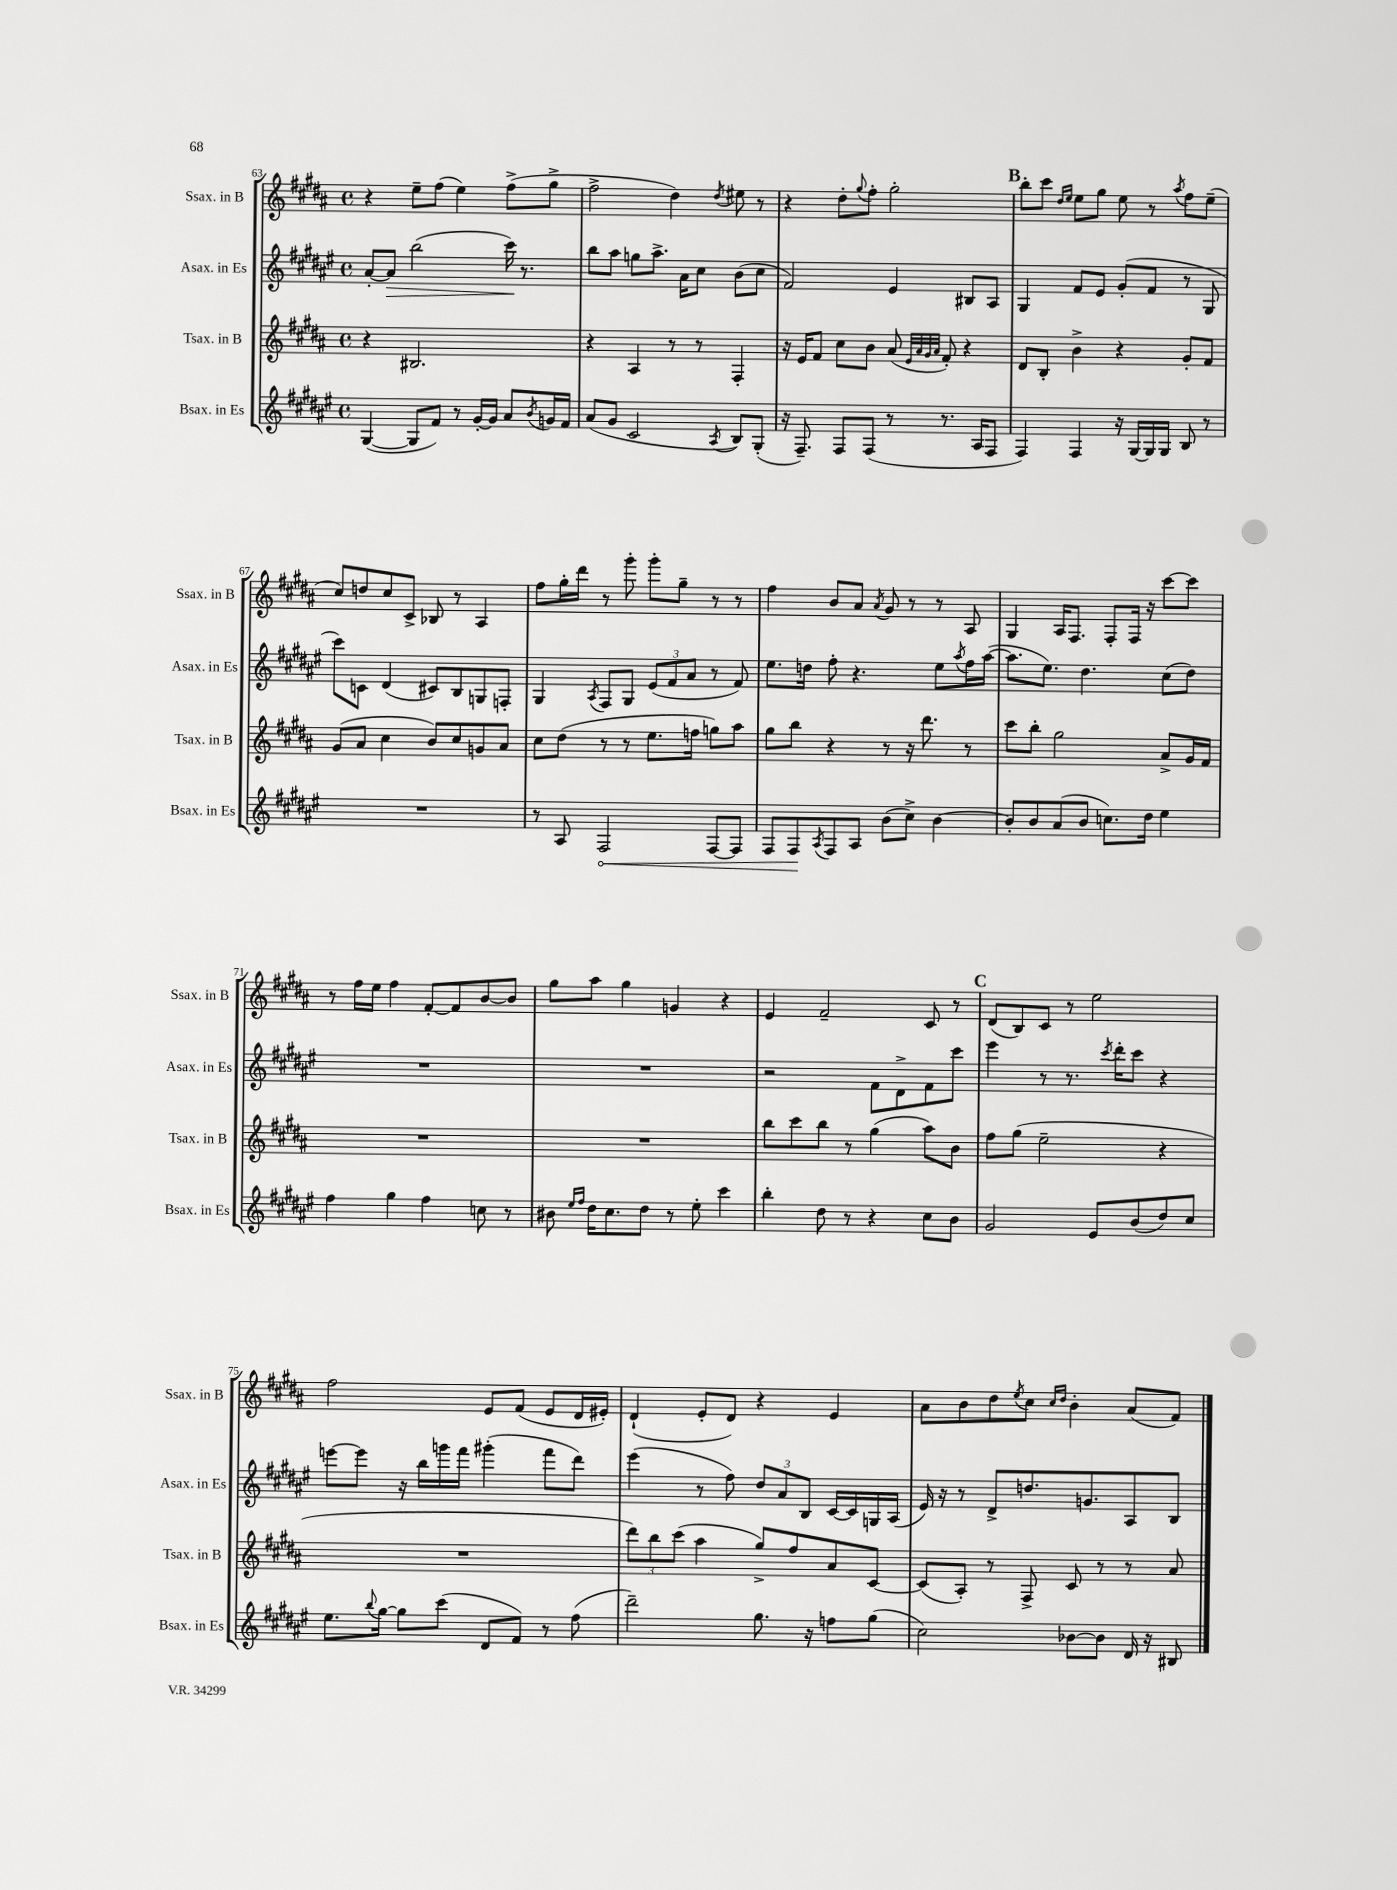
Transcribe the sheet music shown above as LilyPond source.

<<
\new StaffGroup <<
\new Staff = "s0" \with { instrumentName = "Ssax. in B" shortInstrumentName = "Ssax. in B" } {
    \clef treble \key b \major \defaultTimeSignature \time 4/4
    r4 e''8-- fis''8( e''4) fis''8->( gis''8-> |
    fis''2-> dis''4) \acciaccatura { dis''8 } eis''8 r8 |
    r4 dis''8-. \appoggiatura { gis''8 } fis''8-. gis''2-. |
    \mark \markup { \bold "B" } b''8-. cis'''8 \grace { dis''16 e''16 } e''8 gis''8 e''8 r8 \acciaccatura { ais''8 } fis''8 e''8--( |
    cis''8) d''8 cis''8 cis'8-> bes8 r8 ais4 |
    fis''8 gis''16-. dis'''16 r8 gis'''8-. gis'''8-. gis''8-- r8 r8 |
    fis''4 b'8 ais'8 \acciaccatura { ais'8 } gis'8 r8 r8 ais8 |
    gis4 ais16 fis8. fis8-. fis16 r16 cis'''8~ cis'''8 |
    r8 fis''16 e''16 fis''4 fis'8~-. fis'8 b'8~ b'8 |
    gis''8 ais''8 gis''4 g'4 r4 |
    e'4 fis'2-- cis'8 r8 |
    \mark \markup { \bold "C" } dis'8( b8) cis'8 r8 e''2 |
    fis''2 e'8 fis'8( e'8 dis'16 eis'16-.) |
    dis'4-!( e'8-. dis'8) r4 e'4 |
    ais'8 b'8 dis''8 \acciaccatura { e''8 } cis''8 \grace { cis''16 dis''16 } b'4-. ais'8( fis'8) \bar "|." |
}
\new Staff = "s1" \with { instrumentName = "Asax. in Es" shortInstrumentName = "Asax. in Es" } {
    \clef treble \key fis \major \defaultTimeSignature \time 4/4
    ais'8~-. ais'8\> b''2( cis'''16\!) r8. |
    b''8 ais''8 g''8 ais''8.-> ais'16 cis''8 b'8( cis''8 |
    fis'2) eis'4 bis8 ais8 |
    \mark \markup { \bold "B" } gis4 fis'8 eis'8 gis'8-.( fis'8 r8 gis8 |
    cis'''8) c'8 dis'4( cis'8) b8 g8 f8-. |
    gis4 \acciaccatura { ais8 } fis8 gis8 \tuplet 3/2 { eis'8( fis'8 ais'8 } r8 fis'8) |
    eis''8. d''16 fis''8-. r4. eis''8 \acciaccatura { ais''8 } fis''16 ais''16~( |
    ais''8. eis''8.) dis''4. cis''8( dis''8) |
    R1 |
    R1 |
    r2 fis'8 dis'8-> fis'8 cis'''8 |
    \mark \markup { \bold "C" } eis'''4 r8 r8. \acciaccatura { cis'''8 } dis'''16-. cis'''8 r4 |
    e'''8~ e'''8 r16 b''16 g'''16 fis'''16 gis'''4-.( fis'''8 dis'''8) |
    eis'''4( r8 fis''8) \tuplet 3/2 { dis''8 ais'8 b8 } cis'16~ cis'16 g16 ais16( |
    eis'16) r16 r8 dis'8-> d''8. g'8. ais8 b8 \bar "|." |
}
\new Staff = "s2" \with { instrumentName = "Tsax. in B" shortInstrumentName = "Tsax. in B" } {
    \clef treble \key b \major \defaultTimeSignature \time 4/4
    r4 bis2. |
    r4 ais4 r8 r8 fis4-. |
    r16 e'16 fis'8 cis''8 b'8 ais'8( \grace { e'32 ais'32 gis'32 ais'32 } fis'8-.) r4 |
    \mark \markup { \bold "B" } dis'8 b8-. b'4-> r4 gis'8-. fis'8 |
    gis'8( ais'8 cis''4 b'8) cis''8 g'8 ais'8 |
    cis''8 dis''8( r8 r8 e''8. f''16 g''8) ais''8 |
    gis''8 b''8 r4 r8 r16 dis'''8. r8 |
    cis'''8 b''8-. gis''2 ais'8-> gis'16 fis'16 |
    R1 |
    R1 |
    b''8 cis'''8 b''8 r8 gis''4( ais''8) b'8 |
    \mark \markup { \bold "C" } fis''8 gis''8( e''2-- r4 |
    R1 |
    \tuplet 3/2 { dis'''8) b''8 cis'''8( } ais''4 gis''8->) fis''8 ais'8 cis'8~ |
    cis'8( ais8-.) r8 fis8-> cis'8 r8 r8 ais'8 \bar "|." |
}
\new Staff = "s3" \with { instrumentName = "Bsax. in Es" shortInstrumentName = "Bsax. in Es" } {
    \clef treble \key fis \major \defaultTimeSignature \time 4/4
    gis4~( gis8 fis'8) r8 gis'16~-. gis'16 ais'8 \acciaccatura { b'8 } g'16 fis'16 |
    ais'8( gis'8 cis'2 \acciaccatura { ais8 } b8) gis8-.( |
    r16 fis8.--) fis8 fis8( r8 r8. ais16 fis8 |
    \mark \markup { \bold "B" } fis4) fis4 r16 gis16~ gis16 gis16 b8 r8 |
    R1 |
    r8 ais8 \once \override Hairpin.circled-tip = ##t fis2\< fis8~ fis8 |
    fis8 fis8\! \acciaccatura { ais8 } fis8 ais8 b'8( cis''8->) b'4~ |
    b'8-. b'8 ais'8( b'8 c''8.) dis''16 eis''4 |
    fis''4 gis''4 fis''4 c''8 r8 |
    bis'8 \grace { eis''16 fis''16 } dis''16 cis''8. dis''8 r8 eis''8-. cis'''4 |
    b''4-. dis''8 r8 r4 cis''8 b'8 |
    \mark \markup { \bold "C" } gis'2 eis'8 b'8( dis''8) cis''8 |
    eis''8. \appoggiatura { b''8 } gis''16~ gis''8 cis'''8( dis'8 fis'8) r8 fis''8( |
    dis'''2--) gis''8. r16 f''8 gis''8( |
    cis''2) bes'8~ bes'8 dis'16 r16 bis8 \bar "|." |
}
>>
>>
\layout { \context { \Score currentBarNumber = #63 } }
